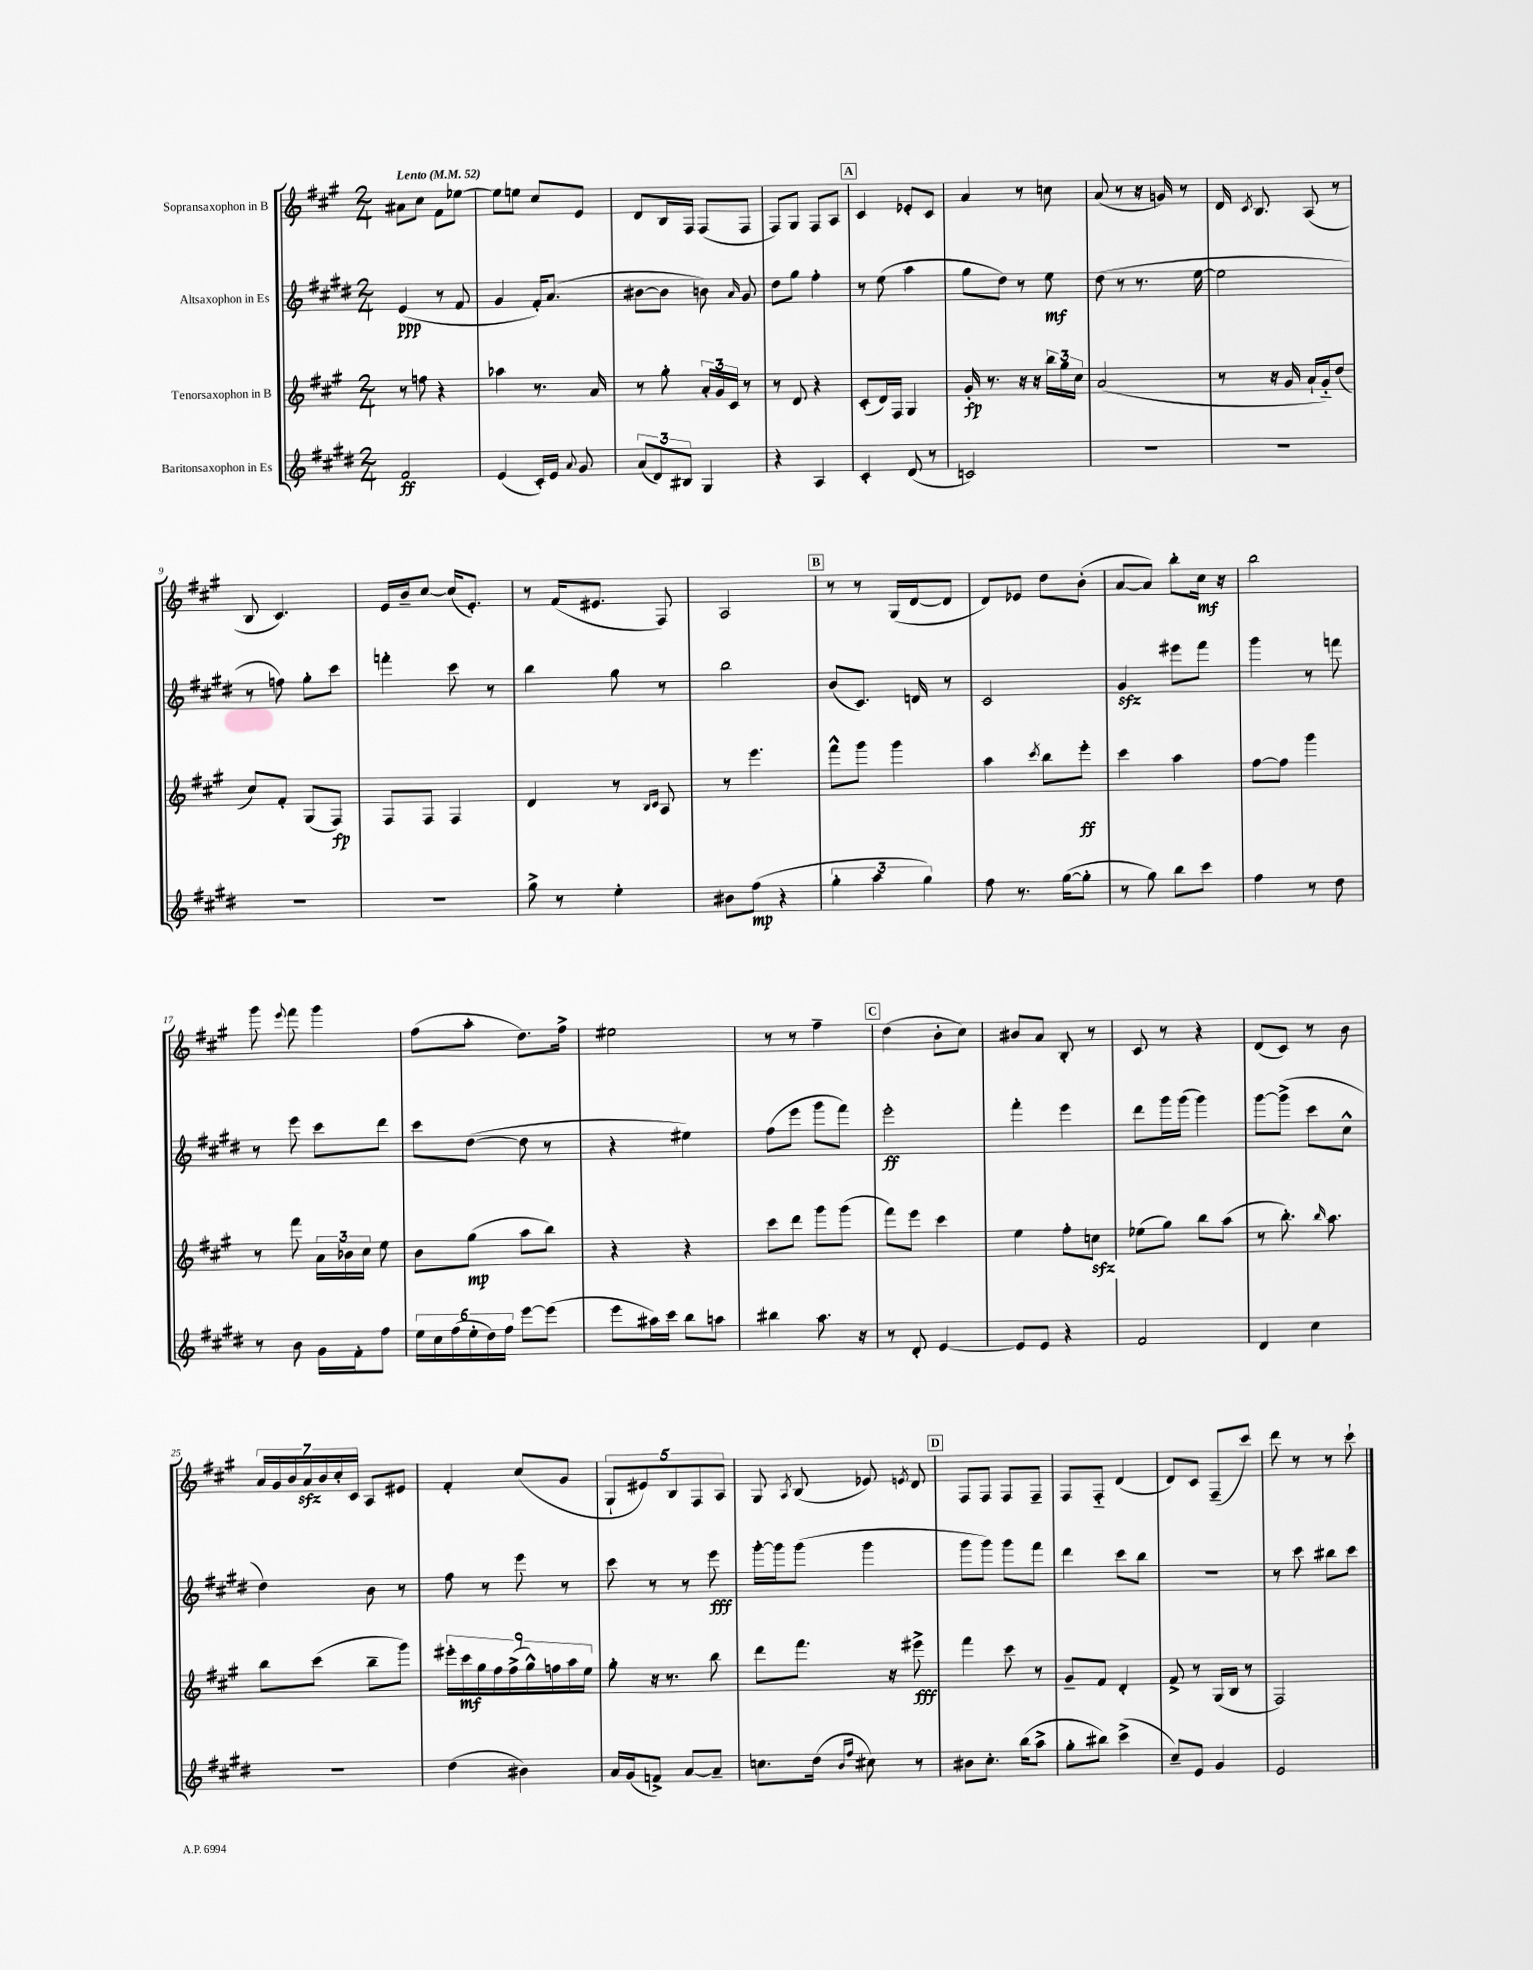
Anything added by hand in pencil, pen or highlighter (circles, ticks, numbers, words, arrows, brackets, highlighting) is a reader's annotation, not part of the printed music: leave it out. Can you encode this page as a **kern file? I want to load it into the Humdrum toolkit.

**kern	**dynam	**kern	**dynam	**kern	**dynam	**kern	**dynam
*part4	*part4	*part3	*part3	*part2	*part2	*part1	*part1
*staff4	*staff4	*staff3	*staff3	*staff2	*staff2	*staff1	*staff1
*I"Baritonsaxophon in Es	*	*I"Tenorsaxophon in B	*	*I"Altsaxophon in Es	*	*I"Sopransaxophon in B	*
*clefG2	*	*clefG2	*	*clefG2	*	*clefG2	*
*k[f#c#g#d#]	*	*k[f#c#g#]	*	*k[f#c#g#d#]	*	*k[f#c#g#]	*
*M2/4	*	*M2/4	*	*M2/4	*	*M2/4	*
*MM52	*	*MM52	*	*MM52	*	*MM52	*
=1	=1	=1	=1	=1	=1	=1	=1
!	!	!	!	!	!	!LO:TX:a:B:t=Lento	!
2f#/	ff	8r	.	(4e/	ppp	8a#X\L	.
.	.	8ffn\	.	.	.	8cc#\J	.
.	.	4r	.	8r	.	8f#\L	.
.	.	.	.	8f#/	.	[8ee-X\J	.
=2	=2	=2	=2	=2	=2	=2	=2
(4e/	.	4aa-X\	.	4g#/	.	8ee-\L]	.
.	.	.	.	.	.	8een\J	.
16c#'/LL)	.	8.r	.	16f#'/KL)	.	8cc#/L	.
16e/JJ	.	.	.	(8.a/J	.	.	.
8qqa/	.	.	.	.	.	.	.
8g#/	.	.	.	.	.	8e/J	.
.	.	16a/	.	.	.	.	.
=3	=3	=3	=3	=3	=3	=3	=3
(12a/L	.	8r	.	[8b#X\L	.	8d/L	.
12d#/)	.	.	.	.	.	.	.
.	.	8gg#'\	.	8b#\J]	.	16B/L	.
12B#X/J	.	.	.	.	.	.	.
.	.	.	.	.	.	16F#/JJ	.
4G#/	.	24a'/LL	.	8bn\)	.	(8F#/L	.
.	.	24g#/	.	.	.	.	.
.	.	24c#/JJ	.	.	.	.	.
.	.	.	.	16qqa/	.	.	.
.	.	8r	.	8g#/	.	8F#/J	.
=4	=4	=4	=4	=4	=4	=4	=4
4r	.	8r	.	8dd#\L	.	8F#/L)	.
.	.	8d/	.	8gg#\J	.	8G#/J	.
4A/	.	4r	.	4ff#'\	.	8F#/L	.
.	.	.	.	.	.	8A/J	.
!!LO:REH:place=s1:t=A
=5	=5	=5	=5	=5	=5	=5	=5
4c#'/	.	(8c#'/L	.	8r	.	4c#/	.
.	.	16d/L)	.	(8ee\	.	.	.
.	.	16F#/JJ	.	.	.	.	.
(8d#/	.	4G#/	.	4aa\	.	8e-X'/L	.
8r	.	.	.	.	.	8c#/J	.
=6	=6	=6	=6	=6	=6	=6	=6
2cn/)	.	16g#'/	fp	8gg#\L	.	4a/	.
.	.	8.r	.	.	.	.	.
.	.	.	.	8dd#\J)	.	.	.
.	.	16r	.	8r	.	8r	.
.	.	16r	.	.	.	.	.
.	.	24bb\LL	.	8ee\	mf	8ccn\	.
.	.	24gg#\	.	.	.	.	.
.	.	24cc#\JJ	.	.	.	.	.
=7	=7	=7	=7	=7	=7	=7	=7
2r	.	(2a/	.	(8dd#\	.	(8a/	.
.	.	.	.	8r	.	8r	.
.	.	.	.	8.r	.	16r	.
.	.	.	.	.	.	16gn/)	.
.	.	.	.	.	.	8r	.
.	.	.	.	[16ee\	.	.	.
=8	=8	=8	=8	=8	=8	=8	=8
2r	.	8r	.	2ee\]	.	16d/	.
.	.	.	.	.	.	8qc#/	.
.	.	.	.	.	.	8.B/	.
.	.	16r	.	.	.	.	.
.	.	16g#/	.	.	.	.	.
.	.	16a`/LL	.	.	.	(8A/	.
.	.	16g#/J)	.	.	.	.	.
.	.	(8dd/J	.	.	.	8r	.
!!LO:LB:g=z
=9	=9	=9	=9	=9	=9	=9	=9
2r	.	8cc#/L)	.	8r	.	8B/	.
.	.	8f#'/J	.	8ffn\)	.	4.c#/)	.
.	.	(8G#/L	.	8gg#'\L	.	.	.
.	.	8F#/J)	fp	8ccc#\J	.	.	.
=10	=10	=10	=10	=10	=10	=10	=10
2r	.	8F#/L	.	4fffn'\	.	16e/LL	.
.	.	.	.	.	.	16b~/J	.
.	.	8F#/J	.	.	.	[8cc#/J	.
.	.	4F#/	.	8ccc#\	.	(16cc#/KL]	.
.	.	.	.	.	.	8.e'/J)	.
.	.	.	.	8r	.	.	.
=11	=11	=11	=11	=11	=11	=11	=11
8gg#^\	.	4d/	.	4bb\	.	8r	.
8r	.	.	.	.	.	(16f#/KL	.
.	.	.	.	.	.	8.e#X/J	.
4ee'\	.	8r	.	8gg#\	.	.	.
.	.	16qqB/LL	.	.	.	.	.
.	.	16qqc#/JJ	.	.	.	.	.
.	.	8A/	.	8r	.	8F#/)	.
=12	=12	=12	=12	=12	=12	=12	=12
8b#X\L	.	8r	.	2bb\	.	2A/	.
(8ff#\J	mp	4.eee\	.	.	.	.	.
4r	.	.	.	.	.	.	.
!!LO:REH:place=s1:t=B
=13	=13	=13	=13	=13	=13	=13	=13
6gg#'\	.	8fff#^^\L	.	(8b/L	.	8r	.
.	.	8ggg#\J	.	8.c#/J)	.	8r	.
6aa\	.	.	.	.	.	.	.
.	.	4ggg#\	.	.	.	(16G#/LL	.
.	.	.	.	16dn/	.	[16d/J	.
6gg#\)	.	.	.	.	.	.	.
.	.	.	.	8r	.	8d/J]	.
=14	=14	=14	=14	=14	=14	=14	=14
8ff#\	.	4aa\	.	2c#/	.	8d/L)	.
8.r	.	.	.	.	.	8e-X/J	.
.	.	8qccc#/	.	.	.	.	.
.	.	8bb\L	.	.	.	8dd\L	.
([16gg#\KL	.	.	.	.	.	.	.
8gg#'\J]	.	8eee'\J	ff	.	.	(8b'\J	.
=15	=15	=15	=15	=15	=15	=15	=15
8r	.	4ccc#\	.	4g#zz/	.	[8a/L	.
8gg#\)	.	.	.	.	.	8a/J])	.
8bb\L	.	4aa\	.	8eee#X\L	.	8bb'\L	.
8ccc#\J	.	.	.	8fff#\J	.	16cc#\Jk	mf
.	.	.	.	.	.	16r	.
=16	=16	=16	=16	=16	=16	=16	=16
4ff#\	.	[8ff#\L	.	4ggg#\	.	2bb\	.
.	.	8ff#\J]	.	.	.	.	.
8r	.	4ggg#\	.	8r	.	.	.
8dd#\	.	.	.	8fffn\	.	.	.
!!LO:LB:g=z
=17	=17	=17	=17	=17	=17	=17	=17
8r	.	8r	.	8r	.	8ggg#\	.
.	.	.	.	.	.	8qqeee/	.
8b\	.	8fff#\	.	8eee\	.	8fff#\	.
16g#\LL	.	24a\LL	.	8ccc#\L	.	4ggg#\	.
.	.	24b-X\	.	.	.	.	.
16f#'\J	.	.	.	.	.	.	.
.	.	24cc#\JJ	.	.	.	.	.
8ff#\J	.	8ee\	.	8ddd#\J	.	.	.
=18	=18	=18	=18	=18	=18	=18	=18
24ee\LL	.	8b\L	.	8ccc#\L	.	(8ff#\L	.
24cc#\	.	.	.	.	.	.	.
(24ff#\	.	.	.	.	.	.	.
24ee'\	.	(8gg#\J	mp	([8dd#\J	.	8aa'\J	.
24dd#\)	.	.	.	.	.	.	.
24ff#\JJ	.	.	.	.	.	.	.
[8eee\L	.	8aa\L	.	8dd#\]	.	8.dd\L)	.
(8eee\J]	.	8bb\J)	.	8r	.	.	.
.	.	.	.	.	.	16ff#^\Jk	.
=19	=19	=19	=19	=19	=19	=19	=19
8eee\L	.	4r	.	4r	.	2ee#X\	.
16aa#X\L)	.	.	.	.	.	.	.
16ccc#\JJ	.	.	.	.	.	.	.
8bb\L	.	4r	.	4ee#X\)	.	.	.
8aan\J	.	.	.	.	.	.	.
=20	=20	=20	=20	=20	=20	=20	=20
4bb#X\	.	8ccc#\L	.	(8ff#\L	.	8r	.
.	.	8ddd\J	.	8eee\J	.	8r	.
8.aa\	.	8ggg#\L	.	8ggg#\L	.	4ff#~\	.
.	.	(8ggg#\J	.	8fff#\J)	.	.	.
16r	.	.	.	.	.	.	.
!!LO:REH:place=s1:t=C
=21	=21	=21	=21	=21	=21	=21	=21
8r	.	8fff#\L)	.	2eee'\	ff	(4dd\	.
8d#'/	.	8eee\J	.	.	.	.	.
[4e/	.	4ccc#\	.	.	.	8b'\L	.
.	.	.	.	.	.	8cc#\J)	.
=22	=22	=22	=22	=22	=22	=22	=22
8e/L]	.	4ee\	.	4fff#'\	.	8b#X/L	.
8e/J	.	.	.	.	.	8a/J	.
4r	.	8ff#'\L	.	4eee\	.	8B'/	.
.	.	8ccnzz\J	.	.	.	8r	.
=23	=23	=23	=23	=23	=23	=23	=23
2f#/	.	(8ee-X\L	.	8ddd#\L	.	8c#/	.
.	.	8gg#\J)	.	16ggg#\L	.	8r	.
.	.	.	.	(16ggg#\JJ	.	.	.
.	.	8bb\L	.	4ggg#\)	.	4r	.
.	.	(8aa\J	.	.	.	.	.
=24	=24	=24	=24	=24	=24	=24	=24
4d#/	.	8r	.	[8ggg#\L	.	(8d/L	.
.	.	8.bb'\)	.	(8ggg#^\J]	.	8c#/J)	.
4cc#\	.	.	.	8ccc#\L	.	8r	.
.	.	16qqbb/	.	.	.	.	.
.	.	8.aa\	.	.	.	.	.
.	.	.	.	8cc#^^\J	.	8b\	.
!!LO:LB:g=z
=25	=25	=25	=25	=25	=25	=25	=25
2r	.	8bb\L	.	4dd#\)	.	28a/LL	.
.	.	.	.	.	.	28g#/	.
.	.	.	.	.	.	28b/	.
.	.	.	.	.	.	28azz/	.
.	.	(8ccc#\J	.	.	.	.	.
.	.	.	.	.	.	28b/	.
.	.	.	.	.	.	28cc#'/	.
.	.	.	.	.	.	28c#/JJ	.
.	.	8bb~\L	.	8b\	.	8A/L	.
.	.	8ggg#\J)	.	8r	.	8e#X/J	.
=26	=26	=26	=26	=26	=26	=26	=26
(4dd#\	.	18eee#X'\LL	.	8ff#\	.	4f#'/	.
.	.	18ccc#\	mf	.	.	.	.
.	.	18gg#\	.	.	.	.	.
.	.	.	.	8r	.	.	.
.	.	18ff#\	.	.	.	.	.
.	.	(18ff#^\	.	.	.	.	.
4b#X\)	.	.	.	8eee\	.	(8cc#/L	.
.	.	18gg#^^\)	.	.	.	.	.
.	.	18ffn\	.	.	.	.	.
.	.	.	.	8r	.	8g#/J	.
.	.	18aa\	.	.	.	.	.
.	.	18ee\JJ	.	.	.	.	.
=27	=27	=27	=27	=27	=27	=27	=27
16a/LL	.	8gg#'\	.	8ccc#\	.	10G#`/L	.
(16g#/J	.	.	.	.	.	.	.
.	.	.	.	.	.	10e#X/)	.
8fn^/J)	.	16r	.	8r	.	.	.
.	.	8.r	.	.	.	.	.
.	.	.	.	.	.	10B/	.
[8a/L	.	.	.	8r	.	.	.
.	.	.	.	.	.	10F#/	.
8a~/J]	.	8bb\	.	8eee\	fff	.	.
.	.	.	.	.	.	10A/J	.
=28	=28	=28	=28	=28	=28	=28	=28
8.ccn\L	.	8ddd\L	.	[16ggg#'\LL	.	8G#/	.
.	.	.	.	16ggg#\J]	.	.	.
.	.	.	.	.	.	8qA/	.
.	.	8.fff#\J	.	(8ggg#\J	.	(8B/	.
(16dd#\Jk	.	.	.	.	.	.	.
16qqb/LL	.	.	.	.	.	.	.
16qqff#/JJ	.	.	.	.	.	.	.
8cc#X\)	.	.	.	4ggg#\	.	8e-X/)	.
.	.	16r	.	.	.	.	.
.	.	.	.	.	.	8qen/	.
8r	.	8eee#X^\	fff	.	.	8d/	.
!!LO:REH:place=s1:t=D
=29	=29	=29	=29	=29	=29	=29	=29
8b#X\L	.	4fff#\	.	8ggg#\L	.	8F#/L	.
8.cc#'\J	.	.	.	8ggg#\J)	.	8F#/J	.
.	.	8ccc#\	.	8ggg#\L	.	8F#/L	.
(16bb\KL	.	.	.	.	.	.	.
8aa^\J	.	8r	.	8fff#\J	.	8F#~/J	.
=30	=30	=30	=30	=30	=30	=30	=30
8gg#'\L	.	8g#~/L	.	4ddd#\	.	8F#/L	.
8bb#X\J)	.	8f#/J	.	.	.	8F#/J	.
(4ccc#^\	.	4d'/	.	8ccc#\L	.	(4d/	.
.	.	.	.	8bb\J	.	.	.
=31	=31	=31	=31	=31	=31	=31	=31
8cc#~/L)	.	8f#^/	.	2r	.	8d/L)	.
8e/J	.	8r	.	.	.	8c#/J	.
4g#/	.	(16G#/LL	.	.	.	(8F#~/L	.
.	.	16B/JJ	.	.	.	.	.
.	.	8r	.	.	.	8ccc#/J)	.
=32	=32	=32	=32	=32	=32	=32	=32
2e/	.	2F#/)	.	8r	.	8ddd\	.
.	.	.	.	8ccc#\	.	8r	.
.	.	.	.	8bb#X\L	.	8r	.
.	.	.	.	8ccc#\J	.	8ccc#`\	.
==	==	==	==	==	==	==	==
*-	*-	*-	*-	*-	*-	*-	*-
